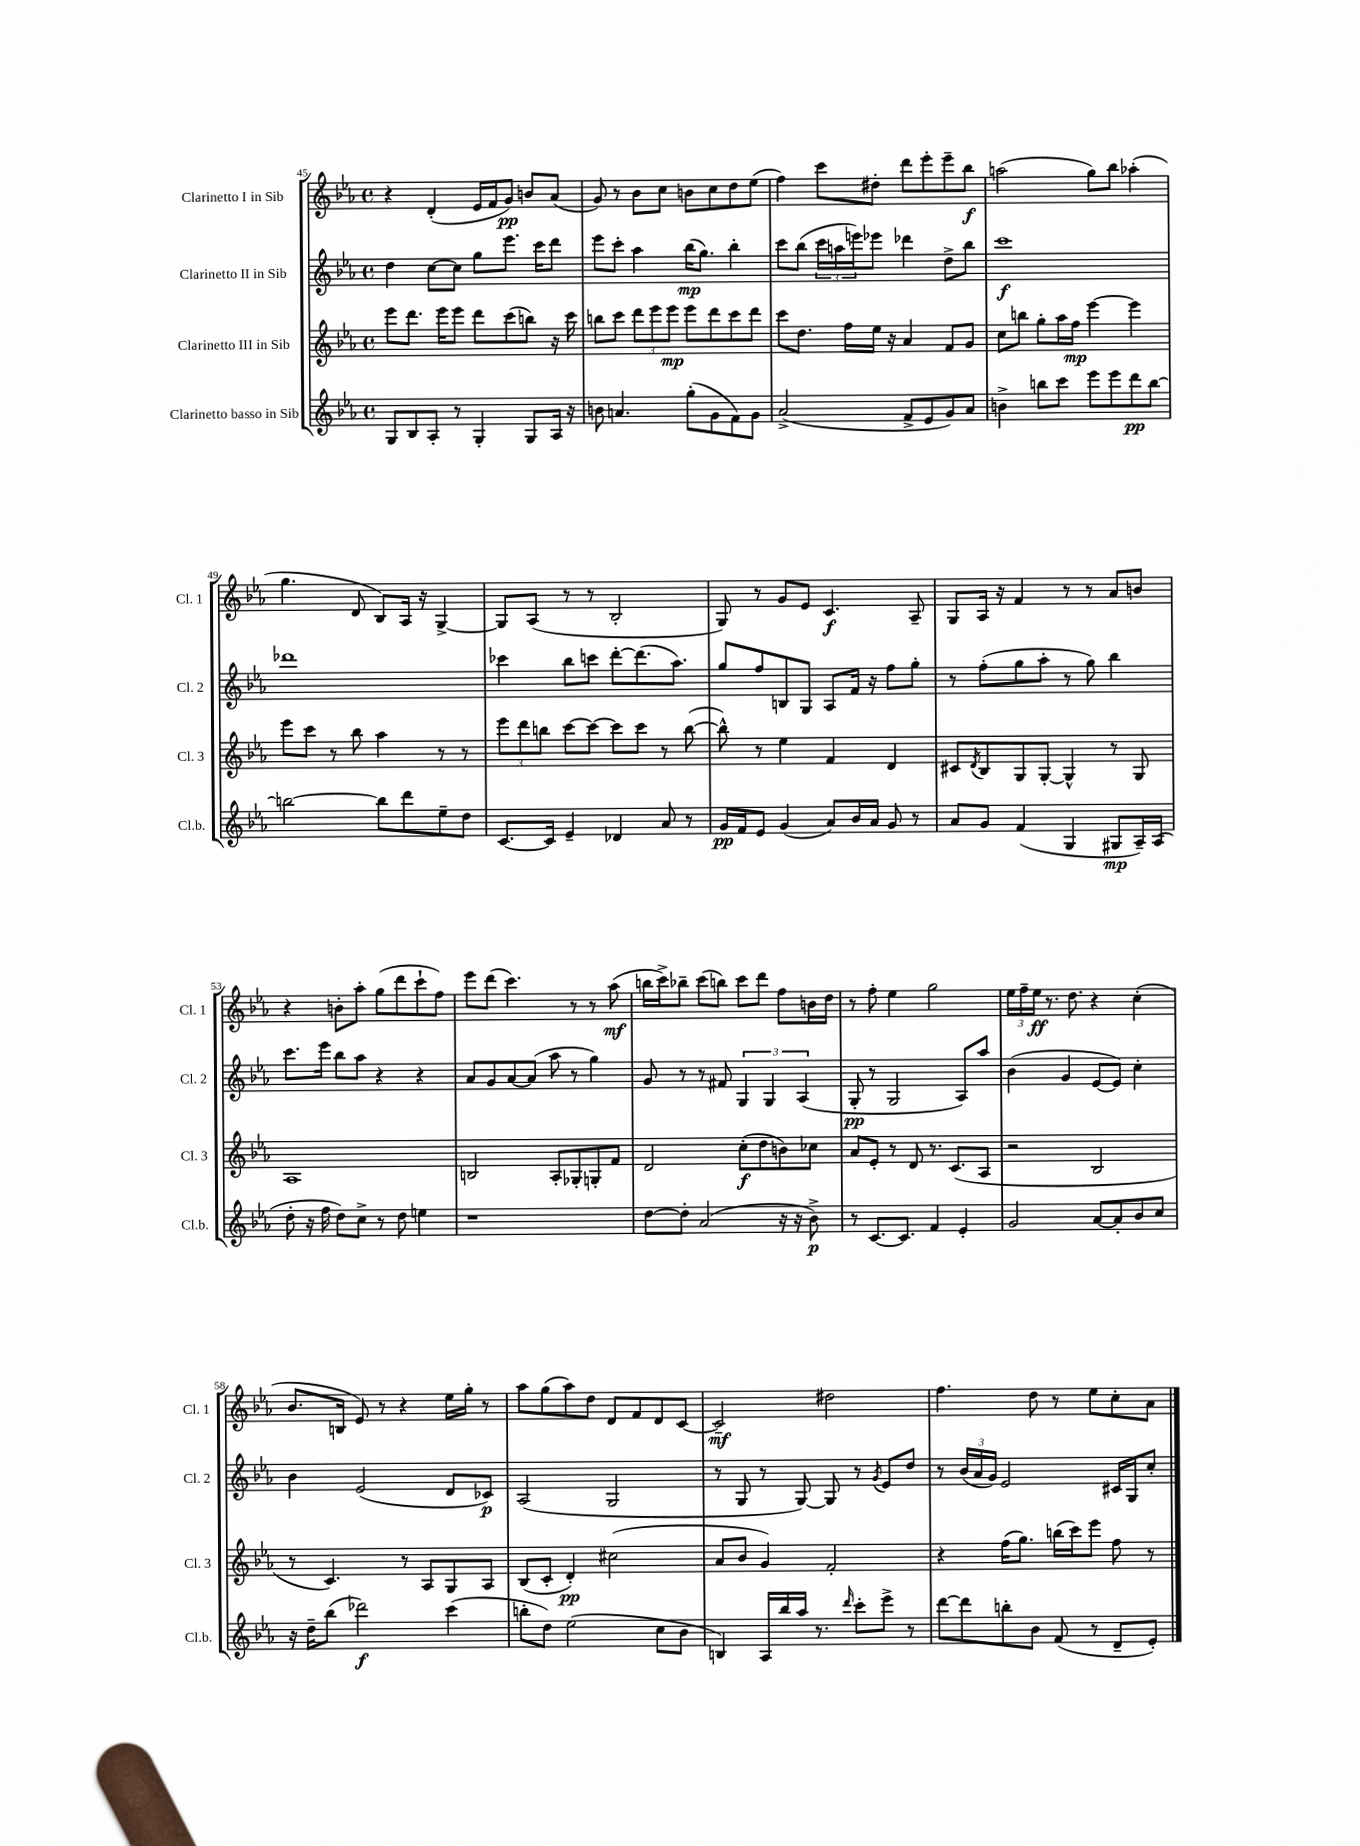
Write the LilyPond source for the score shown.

<<
\new StaffGroup <<
\new Staff = "s0" \with { instrumentName = "Clarinetto I in Sib" shortInstrumentName = "Cl. 1" } {
    \clef treble \key ees \major \defaultTimeSignature \time 4/4
    r4 d'4-.( ees'16 f'16 g'8\pp) b'8 aes'8( |
    g'8) r8 bes'8 c''8 b'8 c''8 d''8 ees''8( |
    f''4) c'''8 dis''8-. d'''8 ees'''8-. ees'''8-- bes''8\f |
    a''2( g''8) bes''8 aes''4-.( |
    g''4. d'8 bes8) aes16 r16 g4~-> |
    g8 aes8( r8 r8 bes2-. |
    g8) r8 g'8 ees'8 c'4.\f aes8-- |
    g8 aes16 r16 f'4 r8 r8 aes'8 b'8 |
    r4 b'8-. aes''8-. g''8( d'''8 c'''8-! f''8) |
    ees'''8 d'''8( c'''4.) r8 r8 aes''8\mf( |
    b''16 c'''16->) bes''8-- c'''8( b''8) c'''8 d'''8 f''8 b'16 d''16 |
    r8 f''8-. ees''4 g''2 |
    \tuplet 3/2 { ees''16 f''16-- ees''16\ff } r8. d''8. r4 c''4-.( |
    bes'8. b16 ees'8) r8 r4 ees''16 g''16-. r8 |
    aes''8 g''8( aes''8) d''8 d'8 f'8 d'8 c'8~ |
    c'2--\mf dis''2 |
    f''4. d''8 r8 ees''8 c''8-. aes'8 \bar "|." |
}
\new Staff = "s1" \with { instrumentName = "Clarinetto II in Sib" shortInstrumentName = "Cl. 2" } {
    \clef treble \key ees \major \defaultTimeSignature \time 4/4
    d''4 c''8~ c''8 g''8 ees'''8. c'''16 d'''8 |
    ees'''8 c'''8-. aes''4 bes''16\mp( g''8.) bes''4-. |
    c'''8 bes''8( \tuplet 3/2 { c'''16 a''16 e'''16) } ees'''8 des'''4 d''8-> bes''8 |
    c'''1\f |
    des'''1 |
    ces'''4 bes''8 c'''8 d'''8~-. d'''8.( aes''8.) |
    g''8 f''8 b8 g8 aes8 f'16 r16 f''8 g''8-. |
    r8 f''8-.( g''8 aes''8-. r8 g''8) bes''4 |
    c'''8. ees'''16 bes''8 aes''8 r4 r4 |
    aes'8 g'8 aes'8~ aes'8( aes''8 r8 g''4) |
    g'8 r8 r8 fis'8 \tuplet 3/2 { g4 g4 aes4( } |
    g8-.\pp r8 g2 aes8) aes''8 |
    bes'4( g'4 ees'8~ ees'8) c''4-. |
    bes'4 ees'2( d'8 ces'8\p) |
    aes2( g2 |
    r8 g8 r8 g8~) g8 r8 \acciaccatura { g'8 } ees'8 d''8 |
    r8 \tuplet 3/2 { bes'16( aes'16 g'16) } ees'2 cis'16 g16 c''8-. \bar "|." |
}
\new Staff = "s2" \with { instrumentName = "Clarinetto III in Sib" shortInstrumentName = "Cl. 3" } {
    \clef treble \key ees \major \defaultTimeSignature \time 4/4
    ees'''8 d'''8. ees'''16 ees'''8 d'''8 c'''8( b''8) r16 c'''16 |
    b''8 c'''8 \tuplet 3/2 { d'''8 ees'''8 ees'''8\mp } ees'''8 d'''8 c'''8 d'''8 |
    c'''8 d''8. f''16 ees''16 r16 aes'4 f'8 g'8 |
    c''8 b''8 g''8-. aes''16 f''16\mp ees'''4~ ees'''4 |
    ees'''8 c'''8 r8 bes''8 aes''4 r8 r8 |
    \tuplet 3/2 { ees'''8 d'''8 b''8 } c'''8~ c'''8~ c'''8 c'''8 r8 b''8~( |
    b''8-^) r8 ees''4 f'4 d'4 |
    cis'8 \acciaccatura { d'8 } bes8 g8 g8~-. g4-^ r8 g8 |
    aes1 |
    b2 aes8-. ges8-. g8-. f'8 |
    d'2 c''8-.\f( d''8 b'8) ces''8 |
    aes'8 ees'8-. r8 d'8 r8. c'8.( aes8 |
    r2 bes2 |
    r8 c'4.) r8 aes8 g8 aes8 |
    bes8( c'8-. d'4-.\pp) cis''2( |
    aes'8 bes'8 g'4) f'2-. |
    r4 f''16( g''8.) b''16( c'''16) ees'''8 f''8 r8 \bar "|." |
}
\new Staff = "s3" \with { instrumentName = "Clarinetto basso in Sib" shortInstrumentName = "Cl.b." } {
    \clef treble \key ees \major \defaultTimeSignature \time 4/4
    g8 bes8 aes8-. r8 g4-. g8 aes16 r16 |
    b'8 a'4. g''8-.( g'8 f'8) g'8 |
    aes'2->( f'8-> ees'8 g'8) aes'8 |
    b'4-> b''8 c'''8 ees'''8 ees'''8 d'''8\pp b''8~ |
    b''2~ b''8 d'''8 ees''8-- d''8 |
    c'8.~ c'16 ees'4-- des'4 aes'8 r8 |
    g'16\pp f'16 ees'8 g'4( aes'8) bes'16 aes'16 g'8 r8 |
    aes'8 g'8 f'4( g4 gis8\mp aes16--) aes16( |
    d''8-. r16 f''16 d''8) c''8-> r8 d''8 e''4 |
    r1 |
    d''8~ d''8-. aes'2( r16 r16 bes'8->\p) |
    r8 c'8.~ c'8. f'4 ees'4-. |
    g'2 aes'8~ aes'8-. bes'8 c''8 |
    r16 d''16-- bes''8( des'''2\f) c'''4( |
    b''8-. d''8) ees''2( c''8 bes'8 |
    b4) aes16 bes''16 aes''16 r8. \grace { d'''16 } c'''8-. ees'''8-> r8 |
    d'''8~ d'''8 b''8-. bes'8 f'8( r8 d'8-- ees'8-.) \bar "|." |
}
>>
>>
\layout { \context { \Score currentBarNumber = #45 } }
